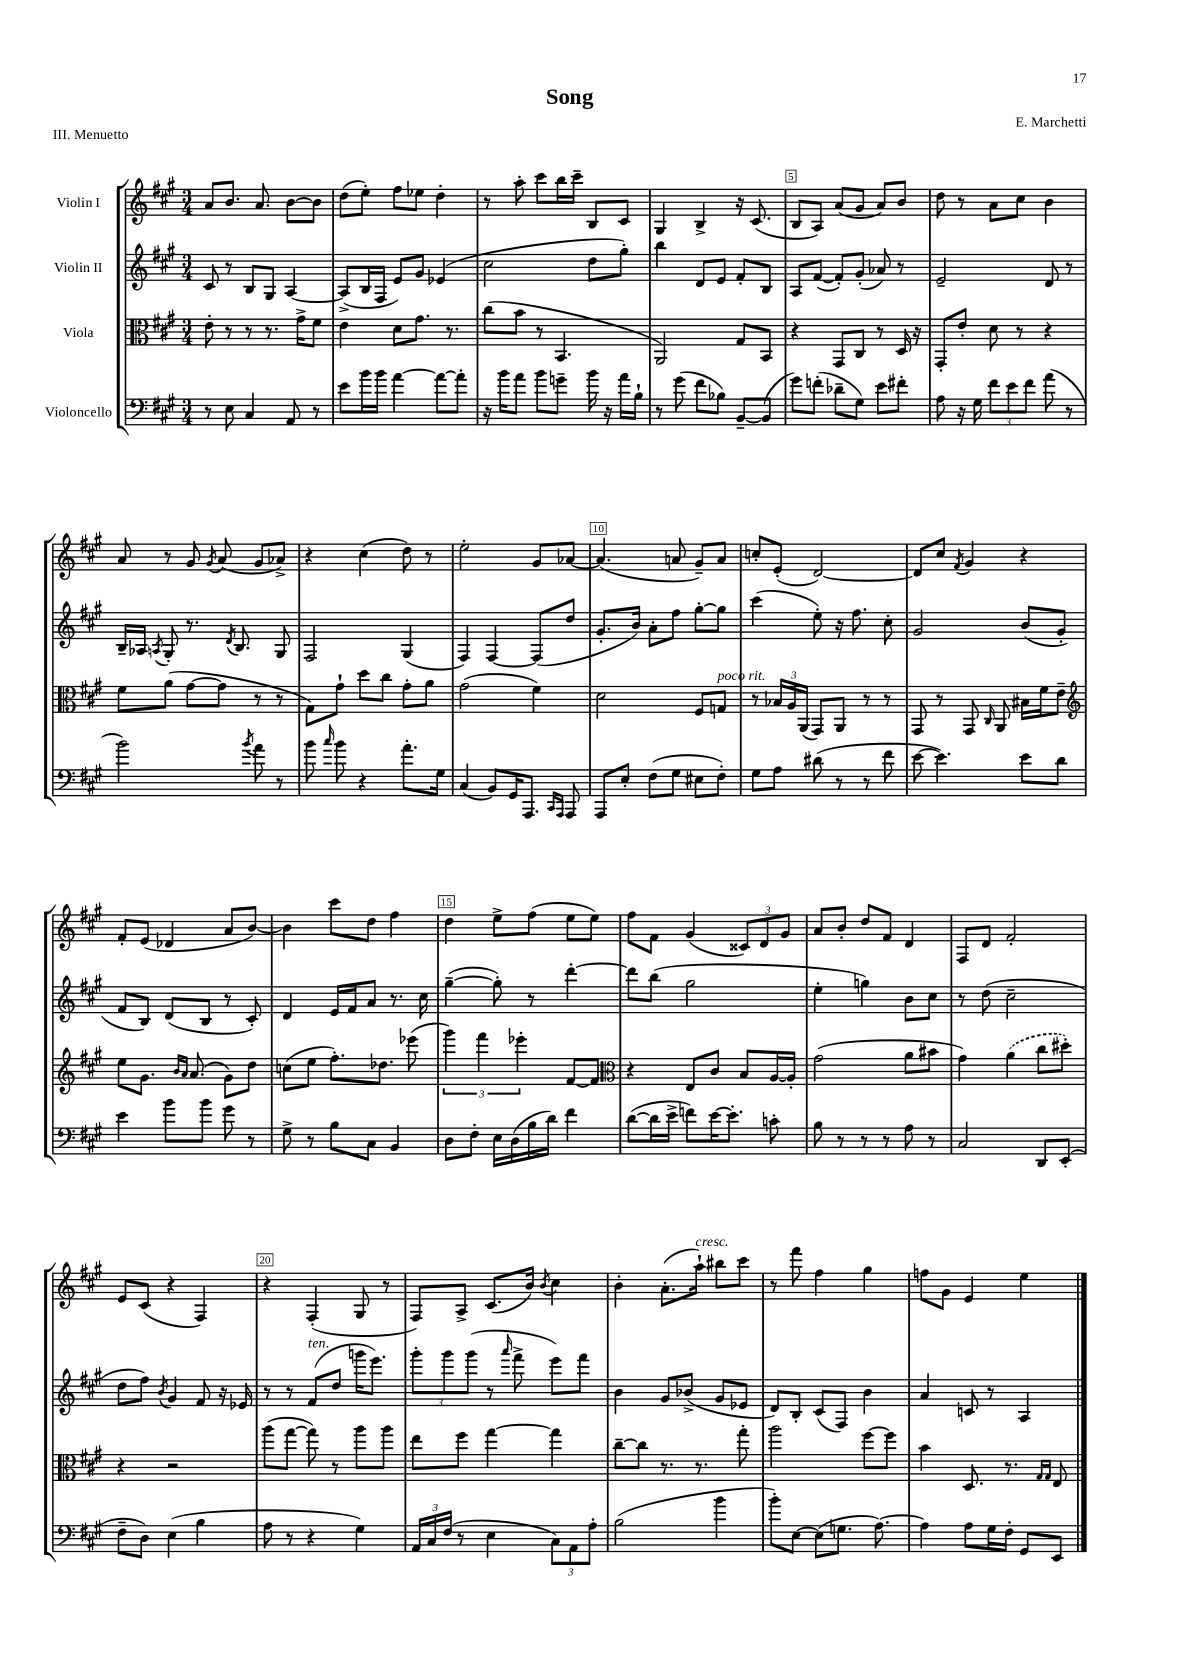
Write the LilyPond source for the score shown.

\header { title = "Song" composer = "E. Marchetti" piece = "III. Menuetto" }
<<
\new StaffGroup <<
\new Staff = "s0" \with { instrumentName = "Violin I" } {
    \clef treble \key a \major \numericTimeSignature \time 3/4
    \autoBeamOff a'8[ b'8.] a'8. b'8[~ b'8] |
    d''8[( e''8]-.) fis''8[ ees''8] d''4-. |
    r8 a''8-. cis'''8[ b''16 cis'''16]-- b8[ cis'8] |
    gis4 b4-> r16 cis'8.( |
    b8[ a8]) a'8[( gis'8] a'8[) b'8] |
    d''8 r8 a'8[ cis''8] b'4 |
    a'8 r8 gis'8 \acciaccatura { gis'8 } a'8( gis'8[ aes'8]->) |
    r4 cis''4( d''8) r8 |
    e''2-. gis'8[ aes'8]~ |
    aes'4.( a'8 gis'8[--) a'8] |
    c''8[-. e'8]-.( d'2~) |
    d'8[ cis''8] \acciaccatura { fis'8 } gis'4 r4 |
    fis'8[-. e'8]( des'4 a'8[ b'8]~) |
    b'4 cis'''8[ d''8] fis''4 |
    d''4 e''8[-> fis''8]( e''8[ e''8]) |
    fis''8[ fis'8] gis'4( \tuplet 3/2 { cisis'8[) d'8 gis'8] } |
    a'8[ b'8]-. d''8[ fis'8] d'4 |
    fis8[ d'8] fis'2-. |
    e'8[ cis'8]( r4 fis4) |
    r4 fis4-.( gis8 r8 |
    fis8[) a8]-> cis'8.[( b'16]) \acciaccatura { b'8 } cis''4 |
    b'4-. a'8.[-.( a''16]-!^\markup { \italic "cresc." }) bis''8[ cis'''8] |
    r8 fis'''8 fis''4 gis''4 |
    f''8[ gis'8] e'4 e''4 \bar "|." |
}
\new Staff = "s1" \with { instrumentName = "Violin II" } {
    \clef treble \key a \major \numericTimeSignature \time 3/4
    \autoBeamOff cis'8 r8 b8[ gis8] a4~ |
    a8[->( b16 fis16] e'8[) gis'8] ees'4( |
    cis''2 d''8[ gis''8]-.) |
    b''4 d'8[ e'8] fis'8[-. b8] |
    a8[ fis'8]~( fis'8[-.) gis'8]-.( aes'8) r8 |
    e'2-- d'8 r8 |
    b16[-- aes16] \acciaccatura { a8 } gis8-. r8. \acciaccatura { d'8 } b8. gis8 |
    fis2 gis4( |
    fis4) fis4~ fis8[( d''8] |
    gis'8.[-. b'16]) a'8[-. fis''8] gis''8[~-. gis''8] |
    cis'''4( e''8-.) r16 fis''8. cis''8-. |
    gis'2 b'8[( gis'8]-. |
    fis'8[ b8]) d'8[( b8] r8 cis'8-.) |
    d'4 e'16[ fis'16 a'8] r8. cis''16 |
    gis''4~--( gis''8-.) r8 d'''4~-. |
    d'''8[ b''8]( gis''2 |
    e''4-. g''4) b'8[ cis''8] |
    r8 d''8( cis''2-- |
    d''8[ fis''8]) \acciaccatura { b'8 } gis'4 fis'8 r16 ees'16 |
    r8 r8 fis'8[^\markup { \italic "ten." }( d''8] g'''16[ e'''8.]) |
    \tuplet 3/2 { gis'''8[-. gis'''8 gis'''8]( } r8 \grace { a'''16 } fis'''8-> e'''8[) fis'''8] |
    b'4 gis'8[ bes'8]->( gis'8[ ees'8] |
    d'8[) b8]-. cis'8[( fis8]) b'4 |
    a'4 c'8 r8 a4 \bar "|." |
}
\new Staff = "s2" \with { instrumentName = "Viola" } {
    \clef alto \key a \major \numericTimeSignature \time 3/4
    \autoBeamOff e'8-. r8 r8 r8. gis'16[-> fis'8] |
    e'4 d'8[ gis'8.] r8. |
    cis''8[( b'8] r8 b,4. |
    a,2) gis8[ b,8] |
    r4 gis,8[ cis8] r8 d16 r16 |
    gis,8[-. e'8]-. d'8 r8 r4 |
    fis'8[ a'8]( gis'8[~ gis'8] r8 r8 |
    gis8[) gis'8]-! d''8[ cis''8] gis'8[-. a'8] |
    gis'2( fis'4) |
    d'2 fis8[ g8]^\markup { \italic "poco rit." } |
    r8 \tuplet 3/2 { bes16[ a16 a,16]( } gis,8[) a,8] r8 r8 |
    gis,8 r8 gis,8 \grace { cis16 } a,8 bis16[ fis'16 e'8]-- |
    \clef treble e''8[ gis'8.] \grace { b'16[ a'16] } a'8.( gis'8[) d''8] |
    c''8[( e''8] fis''8.[-.) des''8.] ees'''8( |
    \tuplet 3/2 { gis'''4) fis'''4 ees'''4-. } fis'8[~ fis'8] |
    \clef alto r4 e8[ cis'8] b8[ a16~ a16]-. |
    gis'2( a'8[ bis'8] |
    gis'4) \once \slurDashed a'4( cis''8[ dis''8]-.) |
    r4 r2 |
    a''8[( gis''8]~ gis''8) r8 a''8[ a''8] |
    e''8[ fis''8] gis''4~ gis''4 |
    cis''8[~-- cis''8] r8. r8. gis''8-. |
    a''2 fis''8[~ fis''8] |
    b'4 d8. r8. \grace { gis16[ gis16] } e8 \bar "|." |
}
\new Staff = "s3" \with { instrumentName = "Violoncello" } {
    \clef bass \key a \major \numericTimeSignature \time 3/4
    \autoBeamOff r8 e8 cis4 a,8 r8 |
    e'8[ b'16 b'16] a'4~ a'8[~ a'8]-. |
    r16 b'16[ a'8] b'8[ g'8]-- b'16 r16 a'16[ b16]-! |
    r8 gis'8( fis'8[ bes8]) b,8[~-- b,8]( |
    gis'8[) f'8]-.( des'8[-- gis8]) e'8[ fis'8]-. |
    a8 r16 gis16 \tuplet 3/2 { fis'8[ e'8 fis'8] } a'8( r8 |
    b'2) \acciaccatura { b'8 } a'8 r8 |
    b'8 \grace { cis''16 } b'8 r4 a'8.[-. gis16] |
    cis4( b,8[) gis,16 a,,8.] \grace { cis,16[ a,,16] } a,,8 |
    a,,8[ e8]-. fis8[( gis8] eis8[ fis8]-.) |
    gis8[ a8] dis'8( r8 r8 fis'8 |
    e'8~ e'4.) e'8[ d'8] |
    e'4 b'8[ b'8] gis'8 r8 |
    gis8-> r8 b8[ cis8] b,4 |
    d8[ fis8]-. e16[ d16( b16 d'16]) fis'4 |
    d'8[~( d'16 e'16]-> f'8[) e'16~ e'8.]-. c'8-. |
    b8 r8 r8 r8 a8 r8 |
    cis2 d,8[ e,8]-.( |
    fis8[-- d8]) e4( b4 |
    a8 r8 r4 gis4) |
    \tuplet 3/2 { a,16[ cis16 fis16]( } r8 e4 \tuplet 3/2 { cis8[) a,8 a8]-. } |
    b2( b'4 |
    b'8[-.) e8]~ e8[( g8.] a8.~) |
    a4 a8[ gis16 fis16]-. gis,8[ e,8] \bar "|." |
}
>>
>>
\layout { \context { \Score \override BarNumber.break-visibility = ##(#f #t #t) barNumberVisibility = #(every-nth-bar-number-visible 5) \override BarNumber.stencil = #(make-stencil-boxer 0.1 0.3 ly:text-interface::print) } }
